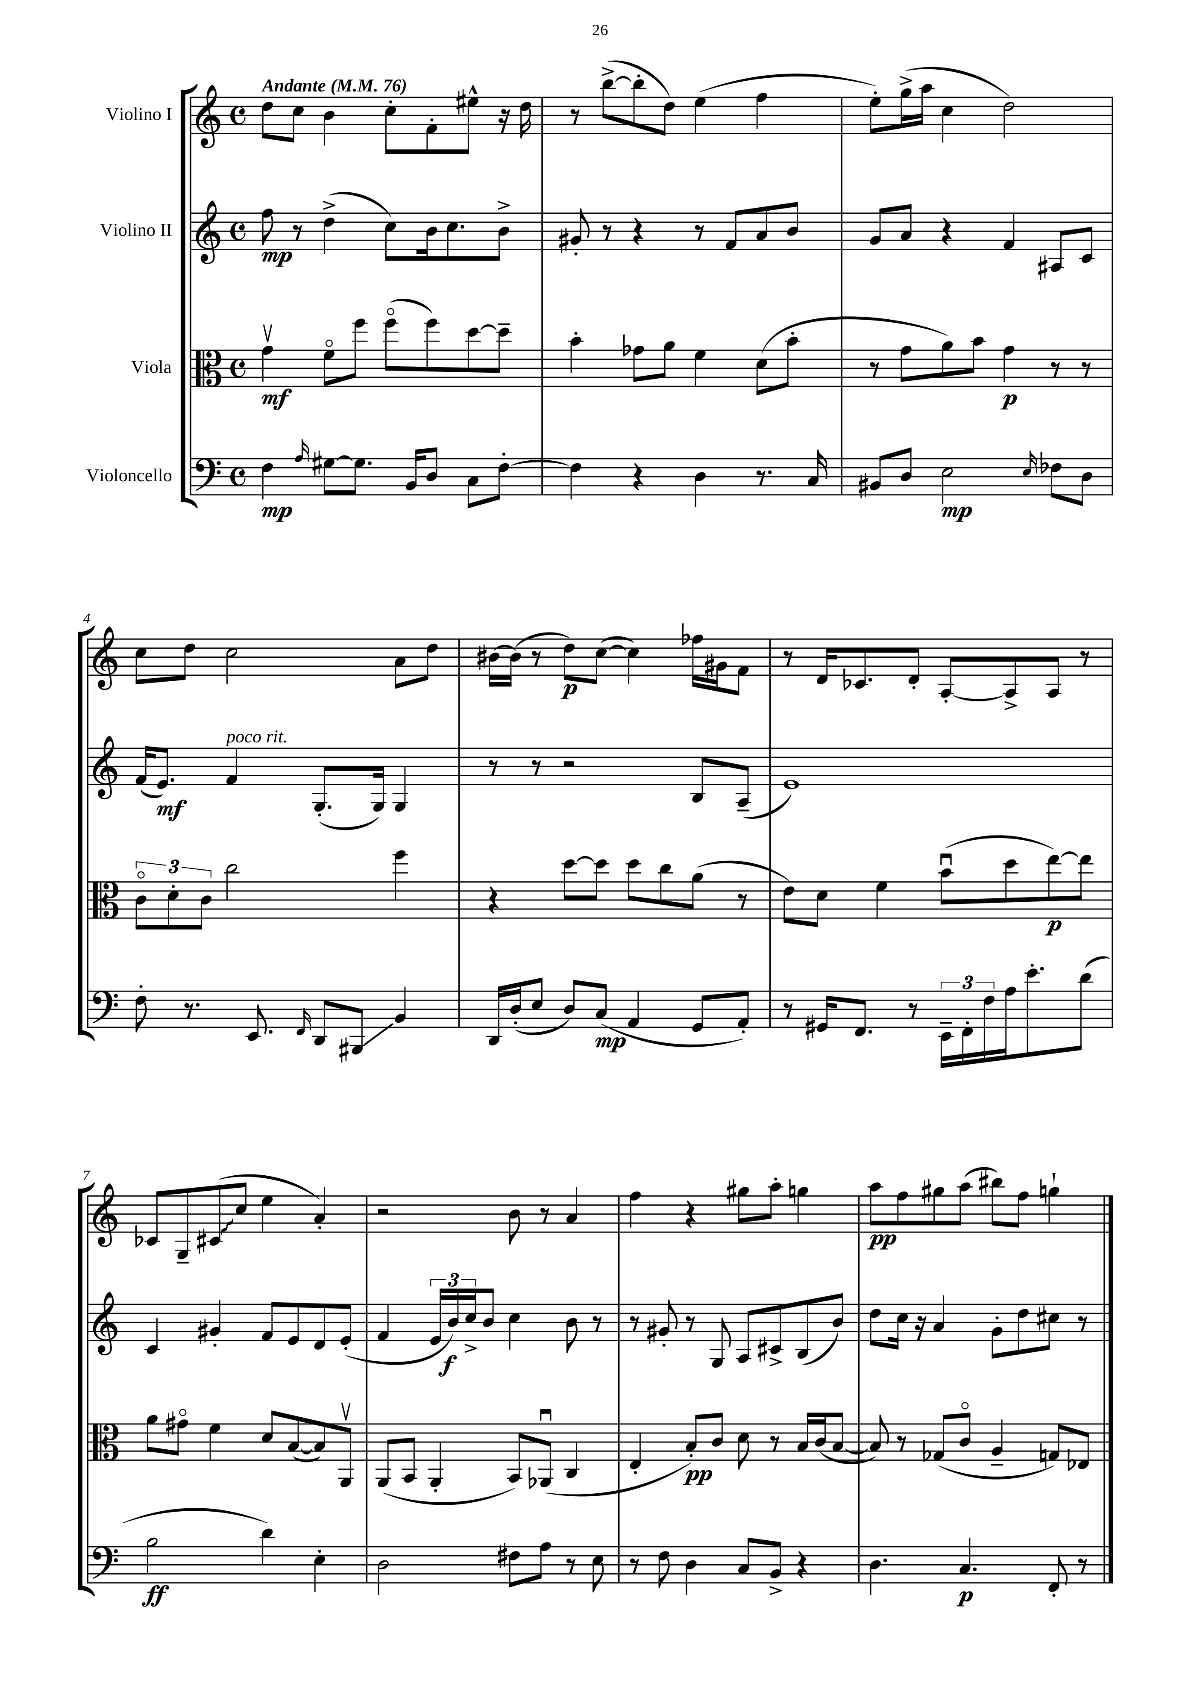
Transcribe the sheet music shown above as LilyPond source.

<<
\new StaffGroup <<
\new Staff = "s0" \with { instrumentName = "Violino I" } {
    \clef treble \key c \major \defaultTimeSignature \time 4/4 \tempo "Andante" 4 = 76
    d''8 c''8 b'4 c''8-. f'8-. eis''8-^ r16 d''16 |
    r8 b''8~->( b''8-. d''8) e''4( f''4 |
    e''8-.) g''16->( a''16 c''4 d''2) |
    c''8 d''8 c''2 a'8 d''8 |
    bis'16~ bis'16( r8 d''8\p) c''8~( c''4) fes''16 gis'16 f'8 |
    r8 d'16 ces'8. d'8-. a8~-. a8-> a8 r8 |
    ces'8 g8-- \once \override Glissando.style = #'zigzag cis'8\glissando( c''8 e''4 a'4-.) |
    r2 b'8 r8 a'4 |
    f''4 r4 gis''8 a''8-. g''4 |
    a''8\pp f''8 gis''8 a''8( bis''8) f''8 g''4-! \bar "|." |
}
\new Staff = "s1" \with { instrumentName = "Violino II" } {
    \clef treble \key c \major \defaultTimeSignature \time 4/4
    f''8\mp r8 d''4->( c''8) b'16 c''8. b'8-> |
    gis'8-. r8 r4 r8 f'8 a'8 b'8 |
    g'8 a'8 r4 f'4 ais8 c'8 |
    f'16( e'8.\mf) f'4^\markup { \italic "poco rit." } g8.-.( g16) g4 |
    r8 r8 r2 b8 a8--( |
    e'1) |
    c'4 gis'4-. f'8 e'8 d'8 e'8-.( |
    f'4 \tuplet 3/2 { e'16 b'16\f) c''16-> } b'8 c''4 b'8 r8 |
    r8 gis'8-. r8 g8 a8 cis'8-> b8( b'8) |
    d''8 c''16 r16 a'4 g'8-. d''8 cis''8 r8 \bar "|." |
}
\new Staff = "s2" \with { instrumentName = "Viola" } {
    \clef alto \key c \major \defaultTimeSignature \time 4/4
    g'4\upbow\mf f'8\flageolet f''8 f''8\flageolet( f''8) d''8~ d''8-- |
    b'4-. ges'8 a'8 f'4 d'8( b'8-. |
    r8 g'8 a'8) b'8 g'4\p r8 r8 |
    \tuplet 3/2 { c'8\flageolet d'8-. c'8 } c''2 f''4 |
    r4 d''8~ d''8 d''8 c''8 a'8( r8 |
    e'8) d'8 f'4 b'8\downbow( d''8 e''8~\p) e''8 |
    a'8 gis'8\flageolet f'4 d'8 b8~( b8) a,8\upbow |
    a,8( b,8 a,4-. b,8) aes,8\downbow( c4 |
    e4-. b8-.\pp) c'8 d'8 r8 b16 c'16( b8~ |
    b8) r8 ges8( c'8\flageolet a4-- g8) ees8 \bar "|." |
}
\new Staff = "s3" \with { instrumentName = "Violoncello" } {
    \clef bass \key c \major \defaultTimeSignature \time 4/4
    f4\mp \grace { a16 } gis8~ gis8. b,16 d8 c8 f8~-. |
    f4 r4 d4 r8. c16 |
    bis,8 d8 e2\mp \grace { e16 } fes8 d8 |
    f8-. r8. e,8. \grace { f,16 } d,8 bis,,8\glissando b,4 |
    d,16 d16-.( e8 d8) c8\mp( a,4 g,8 a,8-.) |
    r8 gis,16 f,8. r8 \tuplet 3/2 { e,16-- f,16-. f16 } a16 e'8.-. d'8( |
    b2\ff d'4) e4-. |
    d2 fis8 a8 r8 e8 |
    r8 f8 d4 c8 b,8-> r4 |
    d4. c4.\p f,8-. r8 \bar "|." |
}
>>
>>
